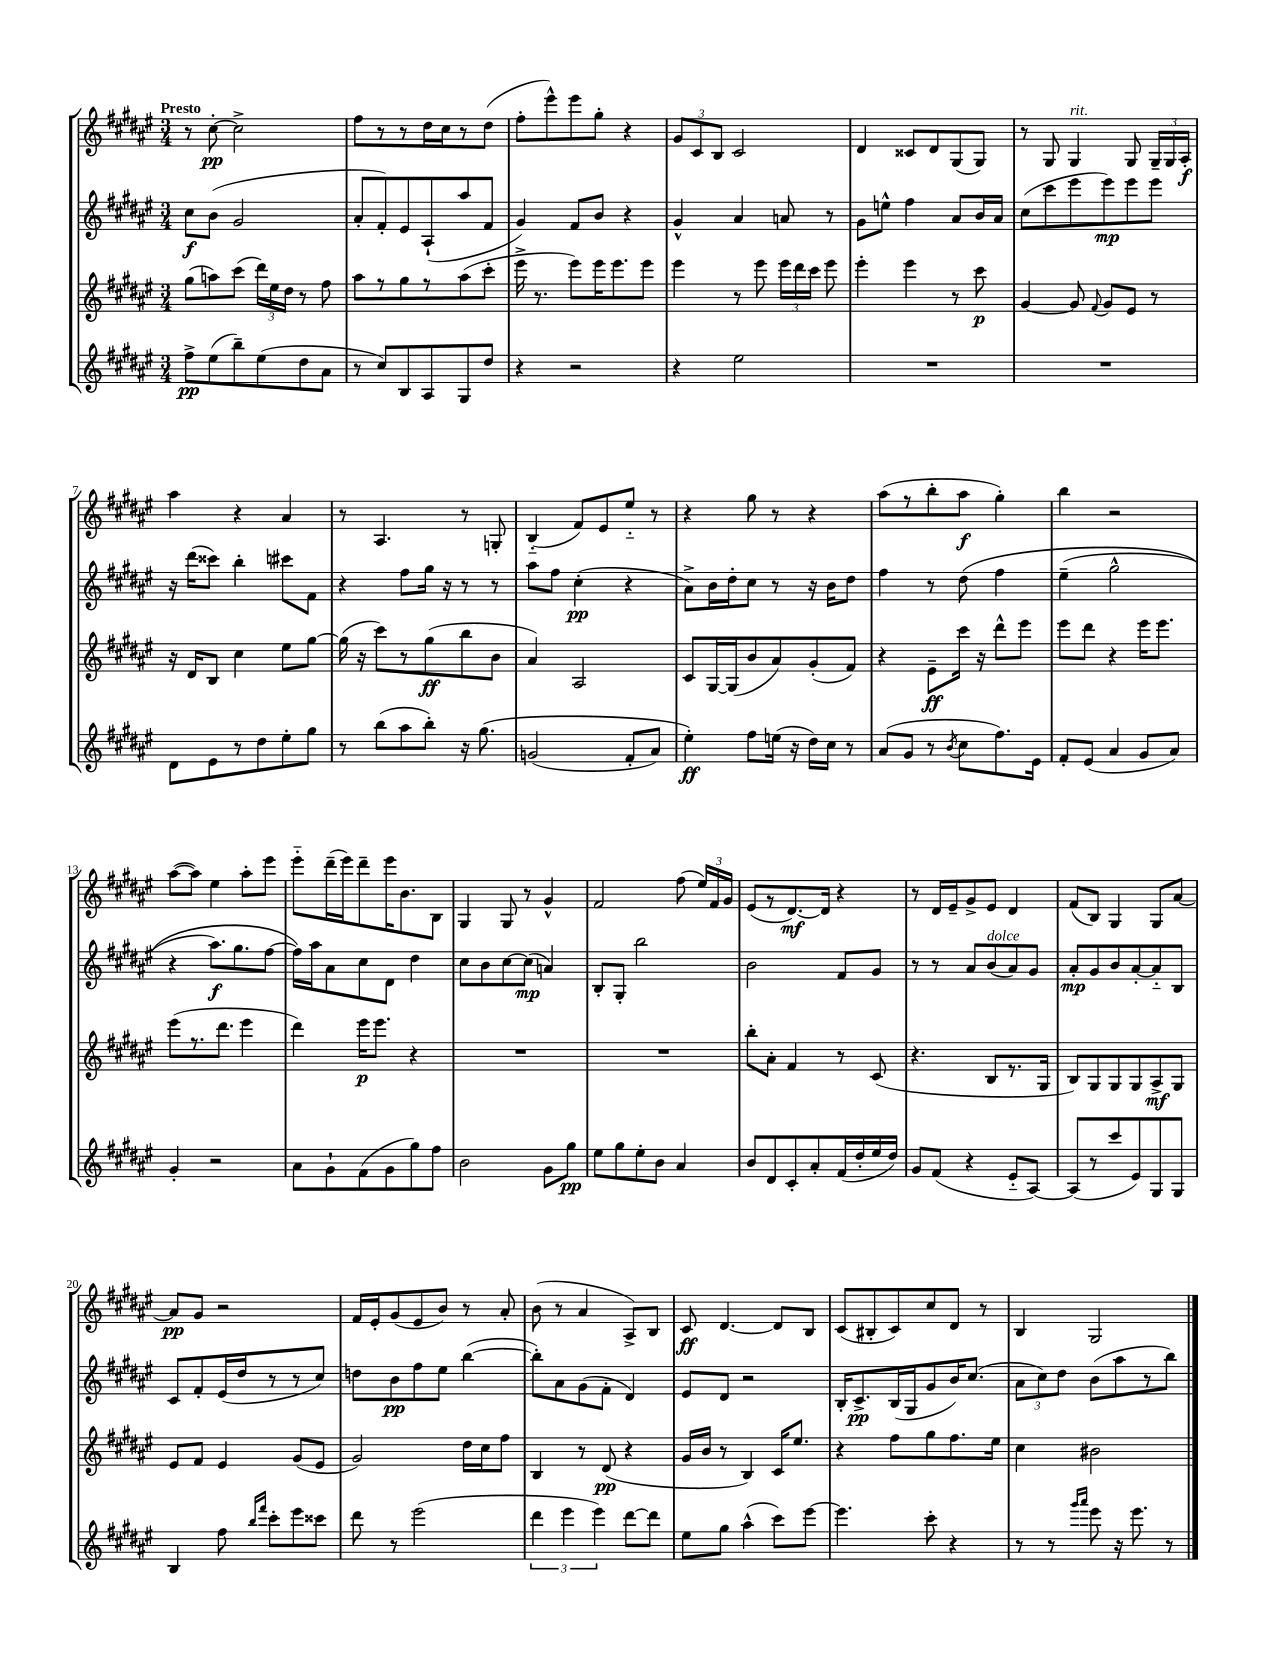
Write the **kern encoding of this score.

**kern	**kern	**kern	**kern
*staff4	*staff3	*staff2	*staff1
*clefG2	*clefG2	*clefG2	*clefG2
*k[f#c#g#d#a#e#]	*k[f#c#g#d#a#e#]	*k[f#c#g#d#a#e#]	*k[f#c#g#d#a#e#]
*M3/4	*M3/4	*M3/4	*M3/4
8ff#^	(8gg#	8cc#	8r
(8ee#	8aa)	(8b	[8cc#'
8bb~)	(8ccc#	2g#	2cc#^]
(8ee#	24ddd#)	.	.
.	24ee#	.	.
.	24dd#	.	.
8dd#	8r	.	.
8a#	8ff#	.	.
=	=	=	=
8r	8aa#	8a#'	8ff#
8cc#)	8r	8f#')	8r
8B	8gg#	8e#	8r
8A#	8r	(8A#`	16dd#
.	.	.	16cc#
8G#	(8aa#	8aa#	8r
8dd#	8ccc#'	8f#	(8dd#
=	=	=	=
4r	16eee#^	4g#)	8ff#'
.	8.r	.	.
.	.	.	8eee#^^)
2r	8eee#)	8f#	8eee#
.	16eee#	8b	8gg#'
.	8.eee#	.	.
.	.	4r	4r
.	8eee#	.	.
=	=	=	=
4r	4eee#	4g#^^	12g#
.	.	.	12c#
.	.	.	12B
2ee#	8r	4a#	2c#
.	8eee#	.	.
.	24eee#	8a	.
.	24ddd#	.	.
.	24ccc#	.	.
.	8eee#	8r	.
=	=	=	=
2.r	4eee#'	8g#	4d#
.	.	8ee^^	.
.	4eee#	4ff#	8c##
.	.	.	8d#
.	8r	8a#	(8G#
.	8ccc#	16b	8G#)
.	.	16a#	.
=	=	=	=
2.r	[4g#	(8cc#	8r
.	.	8ccc#	8G#
.	8g#]	8eee#	4G#
.	8qqf#	.	.
.	8g#	8eee#)	.
.	8e#	8eee#	8G#
.	8r	8eee#	24G#~
.	.	.	24G#
.	.	.	24A#'
=	=	=	=
8d#	16r	16r	4aa#
.	16d#	(16ddd#	.
8e#	8B	8ccc##)	.
8r	4cc#	4bb'	4r
8dd#	.	.	.
8ee#'	8ee#	8ccc#	4a#
8gg#	[8gg#	8f#	.
=	=	=	=
8r	(16gg#]	4r	8r
.	16r	.	.
(8bb	8ccc#)	.	4.A#
8aa#	8r	8ff#	.
8bb')	(8gg#	16gg#	.
.	.	16r	.
16r	8bb	8r	8r
&(8.gg#	.	.	.
.	8b	8r	8G'
=	=	=	=
(2g	4a#)	8aa#	(4B'~
.	.	8ff#	.
.	2A#	(4cc#'	8f#)
.	.	.	8e#
8f#'	.	4r	8ee#'~
8a#)	.	.	8r
=	=	=	=
4ee#'&)	8c#	8a#^)	4r
.	[16G#	16b	.
.	(16G#]	16dd#'	.
8ff#	8b	8cc#	8gg#
(16ee	8a#)	8r	8r
16r	.	.	.
16dd#)	(8g#'	16r	4r
16cc#	.	16b	.
8r	8f#)	8dd#	.
=	=	=	=
(8a#	4r	4ff#	(8aa#
8g#	.	.	8r
8r	8e#~	8r	8bb'
8qb	.	.	.
8cc#	16ccc#	&(8dd#	8aa#
.	16r	.	.
8.ff#)	8ddd#^^	4ff#	4gg#')
.	8eee#	.	.
16e#	.	.	.
=	=	=	=
8f#'	8eee#	(4ee#~	4bb
(8e#	8ddd#	.	.
4a#	4r	2gg#^^	2r
8g#	16eee#	.	.
.	8.eee#	.	.
8a#)	.	.	.
=	=	=	=
4g#'	(8eee#	4r	([8aa#
.	8.r	.	8aa#])
2r	.	8.aa#)	4ee#
.	8.ddd#	.	.
.	.	8.gg#	.
.	4eee#	.	8aa#'
.	.	[8ff#	8eee#
=	=	=	=
8a#	4ddd#)	16ff#]&)	8eee#'~
.	.	16aa#	.
8g#`	.	8a#	(16ddd#~
.	.	.	16eee#)
(8f#	16eee#	8cc#	8ddd#~
.	8.eee#	.	.
8g#	.	8d#	16eee#
.	.	.	8.b
8gg#)	4r	4dd#	.
8ff#	.	.	8B
=	=	=	=
2b	2.r	8cc#	4G#
.	.	8b	.
.	.	[8cc#	8G#
.	.	(8cc#]	8r
8g#	.	4a)	4g#^^
8gg#	.	.	.
=	=	=	=
8ee#	2.r	8B'	2f#
8gg#	.	8G#'	.
8ee#'	.	2bb	.
8b	.	.	.
4a#	.	.	(8ff#
.	.	.	24ee#)
.	.	.	24f#
.	.	.	24g#
=	=	=	=
8b	8bb'	2b	(8e#
8d#	8a#'	.	8r
8c#'	4f#	.	[8.d#)
8a#'	.	.	.
.	.	.	16d#]
(16f#	8r	8f#	4r
16dd#'	.	.	.
16ee#	(8c#	8g#	.
16dd#)	.	.	.
=	=	=	=
8g#	4.r	8r	8r
(8f#	.	8r	16d#
.	.	.	16e#~
4r	.	8a#	8g#^
.	8B	(8b	8e#
8e#'~	8.r	8a#)	4d#
[8A#)	.	8g#	.
.	16G#	.	.
=	=	=	=
(8A#]	8B)	8a#'	(8f#
8r	8G#	8g#	8B)
8ccc#	8G#	8b	4G#
8e#)	8G#	[8a#'	.
8G#	8A#^	8a#'~]	8G#
8G#	8G#	8B	[8a#
=	=	=	=
4B	8e#	8c#	8a#]
.	8f#	8f#'	8g#
8ff#	4e#	(16e#	2r
.	.	16dd#	.
16qqbb	.	.	.
16qqfff#	.	.	.
8ccc#'	.	8r	.
8eee#	(8g#	8r	.
8ccc##	8e#	8cc#)	.
=	=	=	=
8ddd#	2g#)	8dd	16f#
.	.	.	16e#'
8r	.	8b	(8g#
(2eee#	.	8ff#	8e#
.	.	8ee#	8b)
.	16dd#	([4bb	8r
.	16cc#	.	.
.	8ff#	.	8a#'
=	=	=	=
6ddd#	4B	8bb'])	(8b
.	.	8a#	8r
6eee#	.	.	.
.	8r	(8g#	4a#
6eee#)	.	.	.
.	(8d#	8f#'	.
[8ddd#	4r	4d#)	8A#^)
8ddd#]	.	.	8B
=	=	=	=
8ee#	16g#	8e#	8c#
.	16b	.	.
8gg#	8r	8d#	[4.d#
(4aa#^^	4B)	2r	.
8ccc#)	16c#	.	8d#]
.	8.ee#	.	.
[8eee#	.	.	8B
=	=	=	=
4.eee#]	4r	16B'	(8c#
.	.	8.c#^	.
.	.	.	8B#'
.	8ff#	(16B	8c#)
.	.	16G#	.
8ccc#'	8gg#	8g#	8cc#
4r	8.ff#	16b)	8d#
.	.	(8.cc#	.
.	.	.	8r
.	16ee#	.	.
=	=	=	=
8r	4cc#	12a#	4B
.	.	12cc#)	.
8r	.	.	.
.	.	12dd#	.
16qqggg#	.	.	.
16qqaaa#	.	.	.
8eee#	2b#	(8b	2G#
16r	.	8aa#	.
8.eee#	.	.	.
.	.	8r	.
8r	.	8bb)	.
==	==	==	==
*-	*-	*-	*-
